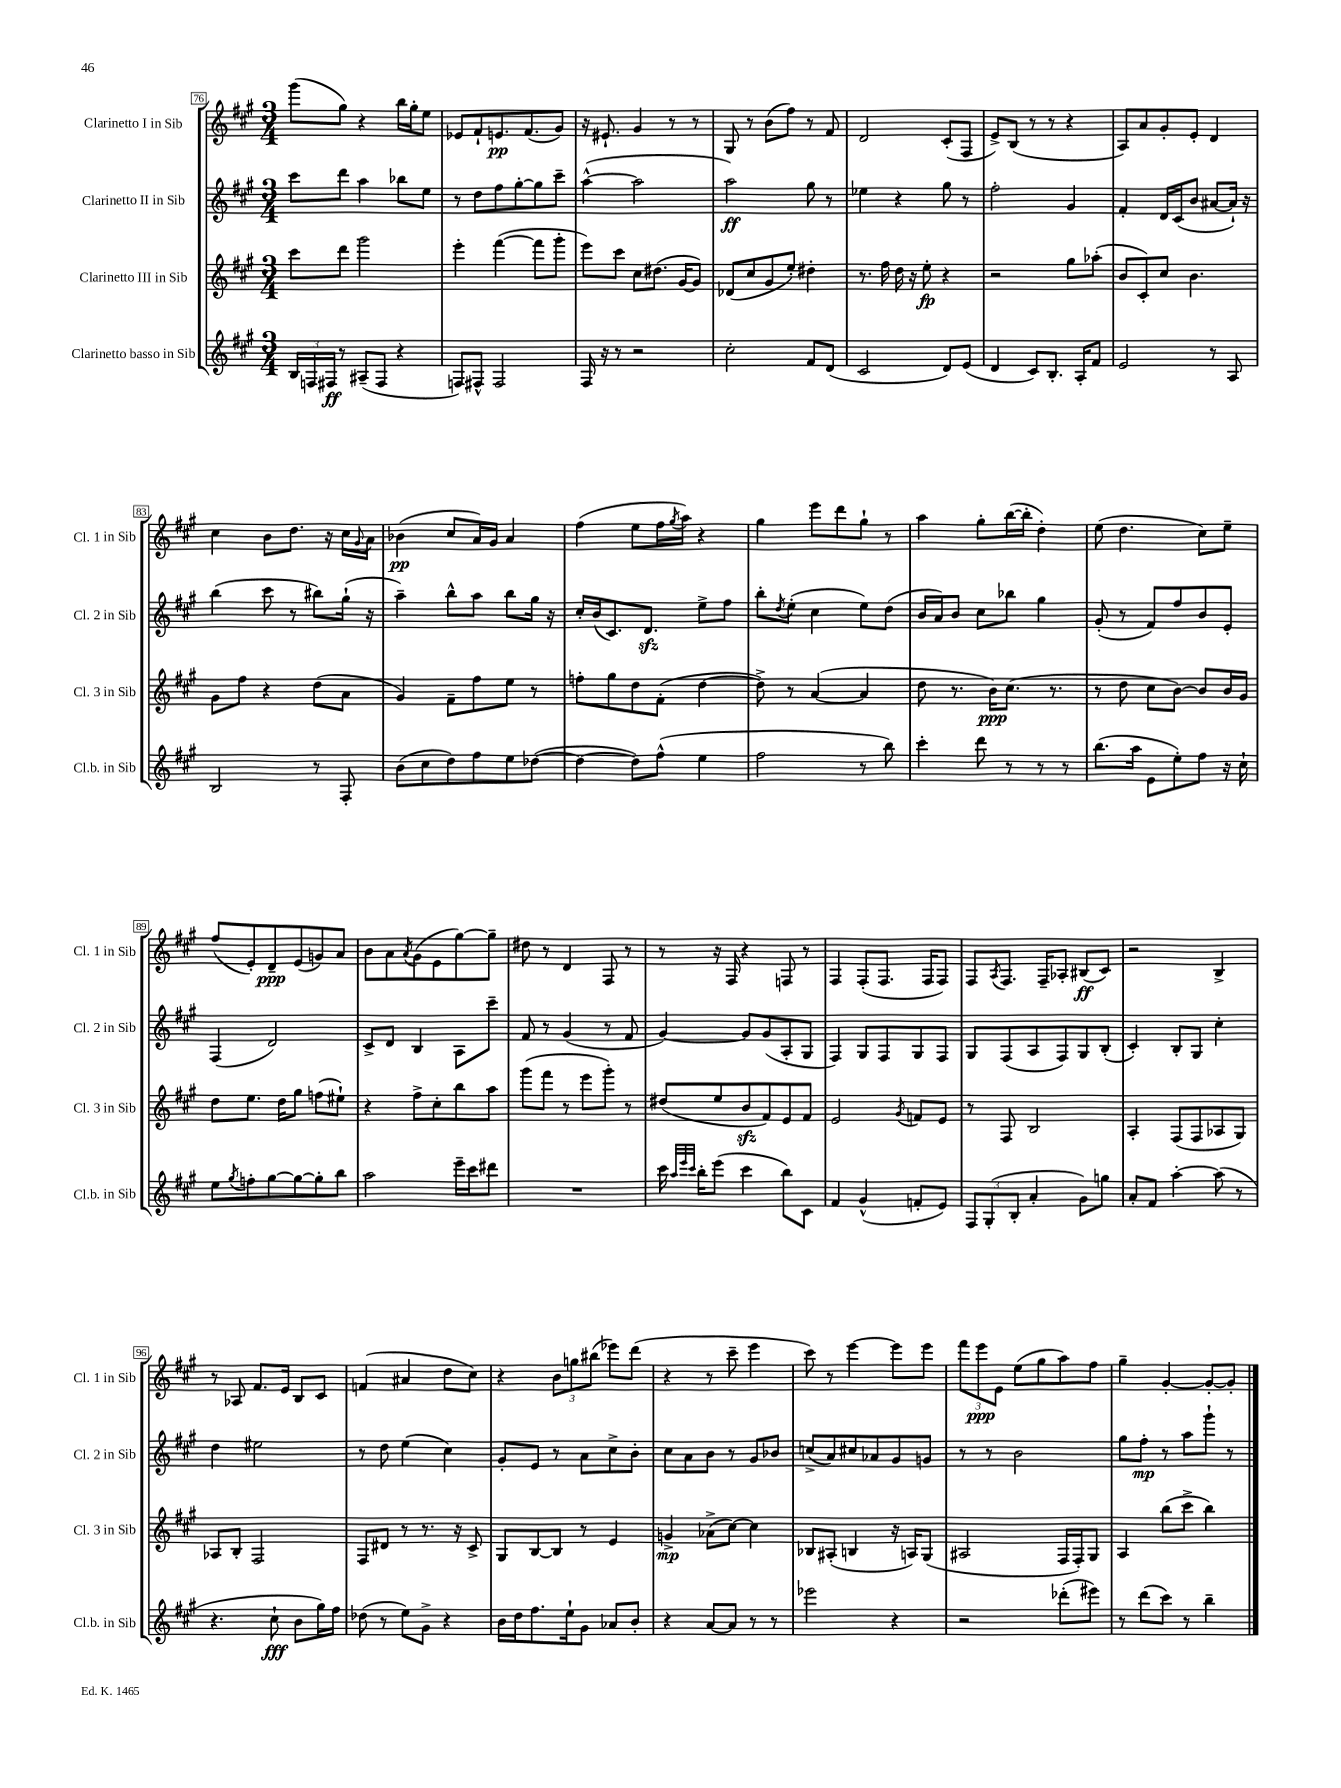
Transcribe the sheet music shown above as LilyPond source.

<<
\new StaffGroup <<
\new Staff = "s0" \with { instrumentName = "Clarinetto I in Sib" shortInstrumentName = "Cl. 1 in Sib" } {
    \clef treble \key a \major \numericTimeSignature \time 3/4
    gis'''8( gis''8) r4 b''16 gis''16-. e''8 |
    ees'8 fis'8-! e'8.\pp fis'8.( gis'8) |
    r16 eis'8.-! gis'4 r8 r8 |
    gis8 r8 b'8( fis''8) r8 fis'8 |
    d'2 cis'8-.( fis8 |
    e'8->) b8( r8 r8 r4 |
    a8) a'8 gis'8-. e'8-. d'4 |
    cis''4 b'8 d''8. r16 cis''16 \appoggiatura { gis'8 } a'16 |
    bes'4\pp( cis''8 a'16) gis'16 a'4 |
    fis''4( e''8 fis''16 \acciaccatura { gis''8 } a''16) r4 |
    gis''4 e'''8 d'''8 gis''8-! r8 |
    a''4 gis''8-. b''16~( b''16-. d''4-.) |
    e''8( d''4. cis''8) e''8-- |
    fis''8( e'8-.) d'8--\ppp e'8( g'8) a'8 |
    b'8 a'8 \acciaccatura { a'8 } gis'8( e'8 gis''8~) gis''8-- |
    dis''8 r8 d'4 fis8 r8 |
    r8 r16 fis16 r4 f8 r8 |
    fis4 fis8-.( fis8. fis16 fis8) |
    fis8 \acciaccatura { a8 } fis8. fis16-- aes8-. bis8\ff( cis'8) |
    r2 b4-> |
    r8 aes8 fis'8. e'16 b8 cis'8 |
    f'4( ais'4 d''8 cis''8) |
    r4 \tuplet 3/2 { b'8 g''8 bis''8( } ees'''8) d'''8( |
    r4 r8 cis'''8-- e'''4 |
    cis'''8) r8 e'''4~ e'''8 e'''8 |
    \tuplet 3/2 { fis'''8 e'''8\ppp e'8 } e''8( gis''8 a''8) fis''8 |
    gis''4-- gis'4~-. gis'8~-. gis'8-. \bar "|." |
}
\new Staff = "s1" \with { instrumentName = "Clarinetto II in Sib" shortInstrumentName = "Cl. 2 in Sib" } {
    \clef treble \key a \major \numericTimeSignature \time 3/4
    cis'''8 d'''8 a''4 bes''8 e''8 |
    r8 d''8 fis''8 gis''8~-. gis''8 cis'''8-- |
    a''4~-^( a''2 |
    a''2\ff) gis''8 r8 |
    ees''4 r4 gis''8 r8 |
    fis''2-. gis'4 |
    fis'4-. d'16 cis'16( b'8 ais'8~ ais'16-!) r16 |
    b''4( cis'''8 r8 bis''8) gis''16-!( r16 |
    a''4--) b''8-^ a''8 b''8 gis''16 r16 |
    cis''16-. b'16( cis'8.) d'8.\sfz e''8-> fis''8 |
    b''8-. \acciaccatura { d''8 } e''8-.( cis''4 e''8) d''8( |
    b'16 a'16) b'8 cis''8 bes''8 gis''4 |
    gis'8-.( r8 fis'8) fis''8 b'8 e'8-. |
    fis4( d'2) |
    cis'8-> d'8 b4 a8 cis'''8-- |
    fis'8 r8 gis'4( r8 fis'8 |
    gis'4~) gis'8 gis'8( a8-. gis8 |
    fis4) gis8 fis8 gis8 fis8 |
    gis8 fis8( a8 fis8) gis8 b8-.( |
    cis'4-.) b8-. gis8 cis''4-. |
    d''4 eis''2 |
    r8 d''8 e''4( cis''4) |
    gis'8-. e'8 r8 a'8 cis''8-> b'8-. |
    cis''8 a'8 b'8 r8 gis'8 bes'8 |
    c''8->( a'8) cis''8 aes'8 gis'8 g'8 |
    r8 r8 b'2 |
    gis''8 fis''8-.\mp r8 a''8 gis'''8-! r8 \bar "|." |
}
\new Staff = "s2" \with { instrumentName = "Clarinetto III in Sib" shortInstrumentName = "Cl. 3 in Sib" } {
    \clef treble \key a \major \numericTimeSignature \time 3/4
    cis'''8 d'''8 gis'''2 |
    e'''4-. fis'''4~( fis'''8 gis'''8-. |
    e'''8) cis'''8 cis''8 dis''8.( gis'16~ gis'8) |
    des'8( cis''8 gis'8 e''8-.) dis''4-. |
    r8. fis''16 d''16 r16 e''8-.\fp r4 |
    r2 gis''8 aes''8-.( |
    b'8 cis'8-.) cis''8 b'4. |
    gis'8 fis''8 r4 d''8( a'8 |
    gis'4) fis'8-- fis''8 e''8 r8 |
    f''8-. gis''8 d''8 fis'8-.( d''4~ |
    d''8->) r8 a'4~( a'4 |
    d''8 r8. b'16\ppp) cis''8.( r8. |
    r8 d''8 cis''8 b'8~) b'8 b'16 gis'16 |
    d''8 e''8. d''16 gis''8 f''8( eis''8-!) |
    r4 fis''8-> cis''8-. b''8 a''8 |
    gis'''8( fis'''8 r8 e'''8 gis'''8-.) r8 |
    dis''8( e''8 b'8\sfz fis'8) e'8 fis'8 |
    e'2 \acciaccatura { gis'8 } f'8 e'8 |
    r8 fis8 b2 |
    a4-. fis8( fis8 aes8 gis8) |
    aes8 b8-. fis2 |
    fis8 dis'8 r8 r8. r16 cis'8-> |
    gis8 b8~ b8 r8 e'4 |
    g'4->\mp aes'8->( cis''8~) cis''4 |
    bes8 ais8-.( b4 r16 a16) gis8( |
    ais2 fis16 fis16-.) gis8 |
    a4 b''8( cis'''8-> b''4) \bar "|." |
}
\new Staff = "s3" \with { instrumentName = "Clarinetto basso in Sib" shortInstrumentName = "Cl.b. in Sib" } {
    \clef treble \key a \major \numericTimeSignature \time 3/4
    \tuplet 3/2 { b16 f16 fis16\ff } r8 ais8--( fis8 r4 |
    f8) fis8-^ fis2 |
    fis16 r16 r8 r2 |
    cis''2-. fis'8 d'8( |
    cis'2 d'8) e'8( |
    d'4 cis'8) b8.-. a16-. fis'8 |
    e'2 r8 a8 |
    b2 r8 fis8-. |
    b'8( cis''8 d''8) fis''8 e''8 des''8~( |
    des''4~ des''8) fis''8-^( e''4 |
    fis''2 r8 b''8) |
    cis'''4-. d'''8 r8 r8 r8 |
    b''8.( a''16 e'8 e''8-.) fis''8 r16 cis''16-! |
    e''8 \acciaccatura { gis''8 } f''8-. gis''8~ gis''8~ gis''8-. b''8 |
    a''2 e'''16-- cis'''16 dis'''8 |
    R2. |
    cis'''16 \grace { a''32 e'''32 cis'''32 } b''16-. e'''8( cis'''4 b''8) cis'8 |
    fis'4 gis'4-^( f'8-. e'8) |
    \tuplet 3/2 { fis8 gis8-.( b8-. } a'4-. gis'8) g''8 |
    a'8-. fis'8 a''4~-. a''8( r8 |
    r4. cis''8-!\fff b'8 gis''16) fis''16 |
    des''8( r8 e''8) gis'8-> r4 |
    b'16 d''16 fis''8. e''16-! gis'8 aes'8 b'8-. |
    r4 a'8~ a'8 r8 r8 |
    ees'''2 r4 |
    r2 des'''8-.( eis'''8) |
    r8 d'''8( cis'''8) r8 b''4-- \bar "|." |
}
>>
>>
\layout { \context { \Score currentBarNumber = #76 \override BarNumber.stencil = #(make-stencil-boxer 0.1 0.3 ly:text-interface::print) } }
